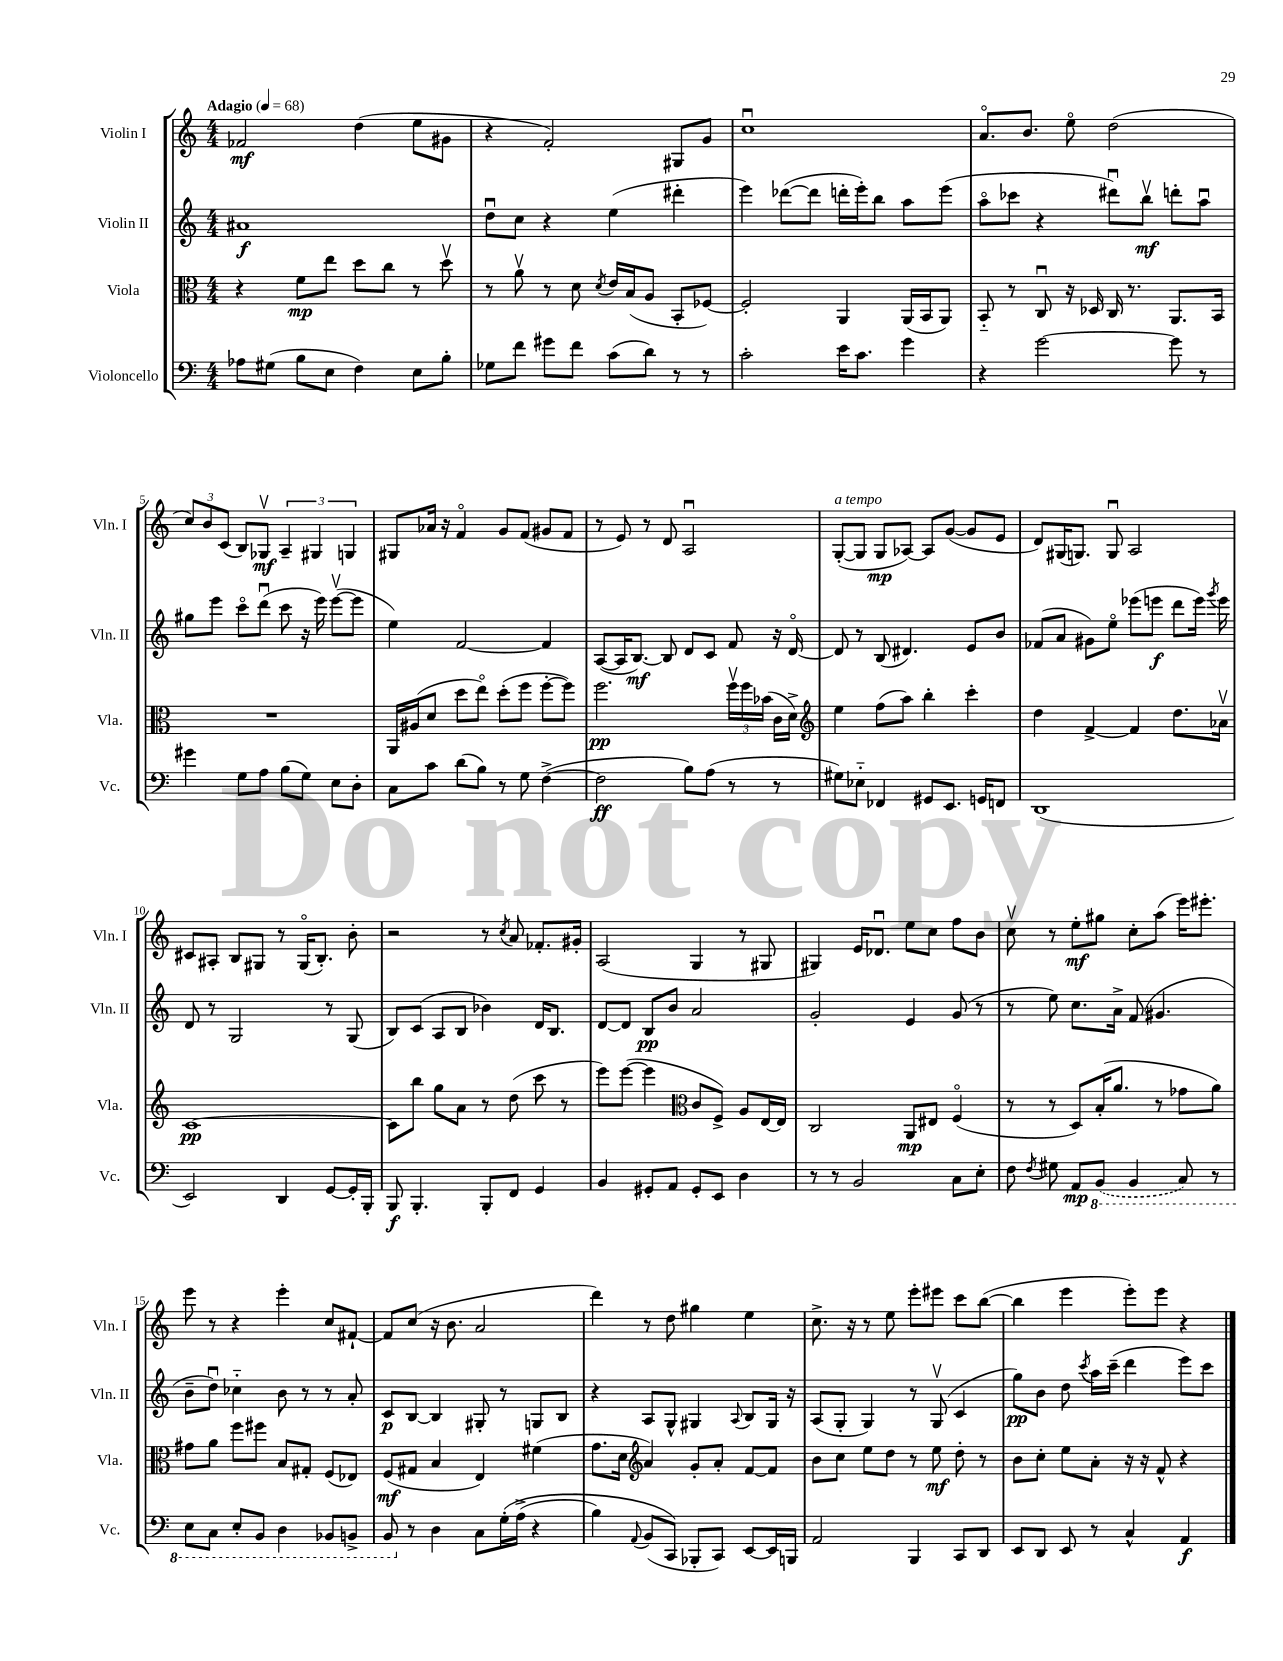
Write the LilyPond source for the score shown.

<<
\new StaffGroup <<
\new Staff = "s0" \with { instrumentName = "Violin I" shortInstrumentName = "Vln. I" } {
    \clef treble \key c \major \numericTimeSignature \time 4/4 \tempo "Adagio" 4 = 68
    \autoBeamOff fes'2\mf d''4( e''8[ gis'8] |
    r4 f'2-.) gis8[ g'8] |
    c''1\downbow |
    a'8.[\flageolet b'8.] e''8\flageolet d''2( |
    \tuplet 3/2 { c''8[) b'8 c'8]( } b8[) ges8]\upbow\mf \tuplet 3/2 { a4-- gis4 g4 } |
    gis8[ aes'16] r16 f'4\flageolet g'8[ f'8]( gis'8[ f'8] |
    r8 e'8) r8 d'8 a2\downbow |
    g8[~-.^\markup { \italic "a tempo" }( g8] g8[\mp aes8]~) aes8[ g'8]~( g'8[ e'8] |
    d'8[) gis16( g8.]) g8\downbow a2 |
    cis'8[ ais8]-. b8[ gis8] r8 gis16[\flageolet( b8.]-.) b'8-. |
    r2 r8 \acciaccatura { c''8 } a'8 fes'8.[-. gis'16]-. |
    a2( g4 r8 gis8 |
    gis4) e'16[ des'8.]\downbow e''8[ c''8] f''8[ b'8] |
    c''8\upbow r8 e''8[-.\mf gis''8] c''8[-. a''8]( e'''16[) eis'''8.]-. |
    e'''8 r8 r4 e'''4-. c''8[ fis'8]~-! |
    fis'8[ c''8]( r16 b'8. a'2 |
    d'''4) r8 d''8 gis''4 e''4 |
    c''8.-> r16 r8 e''8 e'''8[-. eis'''8] c'''8[ b''8]~( |
    b''4 e'''4 e'''8[-.) e'''8] r4 \bar "|." |
}
\new Staff = "s1" \with { instrumentName = "Violin II" shortInstrumentName = "Vln. II" } {
    \clef treble \key c \major \numericTimeSignature \time 4/4
    \autoBeamOff ais'1\f |
    d''8[\downbow c''8] r4 e''4( dis'''4-. |
    e'''4) des'''8[~( des'''8] d'''16[-. e'''16-.) b''8] a''8[ e'''8]( |
    a''8[\flageolet ces'''8] r4 dis'''8[\downbow) b''8]\upbow\mf d'''8[-. a''8]\downbow |
    gis''8[ e'''8] c'''8[\flageolet d'''8]\downbow( c'''8 r16 e'''16) e'''8[~\upbow( e'''8] |
    e''4) f'2~ f'4 |
    a8[~( a16 b8.]~\mf) b8 d'8[ c'8] f'8 r16 d'16~\flageolet |
    d'8 r8 b8( dis'4.) e'8[ b'8] |
    fes'8[( a'8] gis'8[) e''8]\flageolet ees'''8[( e'''8]\f d'''8[ e'''16]) \acciaccatura { g'''8 } e'''16 |
    d'8 r8 g2 r8 g8( |
    b8[) c'8]( a8[ b8] bes'4) d'16[ b8.] |
    d'8[~ d'8] b8[\pp b'8] a'2 |
    g'2-. e'4 g'8( r8 |
    r8 e''8) c''8.[ a'16]-> f'8( gis'4. |
    b'8[-- d''8]\downbow) ces''4-_ b'8 r8 r8 a'8-. |
    c'8[\p b8]~ b4 gis8-. r8 g8[ b8] |
    r4 a8[ g8]-^ gis4 \appoggiatura { a8 } b8[ gis16] r16 |
    a8[( g8]-. g4) r8 g8\upbow( c'4 |
    g''8[\pp) b'8] d''8 \acciaccatura { c'''8 } a''16[ c'''16]--( d'''4 e'''8[) c'''8] \bar "|." |
}
\new Staff = "s2" \with { instrumentName = "Viola" shortInstrumentName = "Vla." } {
    \clef alto \key c \major \numericTimeSignature \time 4/4
    \autoBeamOff r4 f'8[\mp e''8] d''8[ c''8] r8 d''8\upbow |
    r8 a'8\upbow r8 d'8 \acciaccatura { d'8 } e'16[ b16( a8] b,8[-. fes8]~) |
    fes2-. a,4 a,16[( b,16 a,8]) |
    b,8-_ r8 c8\downbow r16 des16 c16 r8. a,8.[ b,16] |
    R1 |
    a,16[ ais16( d'8] d''8[ e''8]\flageolet) d''8[-.( f''8] f''8[~-. f''8]) |
    f''2.\pp \tuplet 3/2 { f''16[\upbow f''16 bes'16]( } c'16[ d'16]->) |
    \clef treble e''4 f''8[( a''8]) b''4-. c'''4-. |
    d''4 f'4~-> f'4 d''8.[ aes'16]\upbow |
    c'1~\pp |
    c'8[ b''8] g''8[ a'8] r8 d''8( c'''8 r8 |
    e'''8[) e'''8]~( e'''4 \clef alto c'8[ f8]->) a8[ e16~ e16] |
    c2 a,8[\mp eis8] f4\flageolet( |
    r8 r8 d8[) b16-.( a'8.] r8 ges'8[ a'8]) |
    gis'8[ a'8] f''8[ fis''8] b8[ gis8]-. f8[( ees8]) |
    f8[\mf( gis8] b4 e4) fis'4( |
    g'8.[ d'16] \clef treble a'4) g'8[-. a'8]-. f'8[~ f'8] |
    b'8[ c''8] e''8[ d''8] r8 e''8\mf d''8-. r8 |
    b'8[ c''8]-. e''8[ a'8]-. r16 r16 f'8-^ r4 \bar "|." |
}
\new Staff = "s3" \with { instrumentName = "Violoncello" shortInstrumentName = "Vc." } {
    \clef bass \key c \major \numericTimeSignature \time 4/4
    \autoBeamOff aes8[ gis8]( b8[ e8] f4) e8[ b8]-. |
    ges8[ f'8] gis'8[ f'8] c'8[( d'8]) r8 r8 |
    c'2-. e'16[ c'8.] g'4 |
    r4 g'2~ g'8 r8 |
    gis'4 g8[ a8] b8[( g8]) e8[ d8]-. |
    c8[ c'8] d'8[( b8]) r8 g8 f4~->( |
    f2\ff b8[) a8]( r8 r8 |
    gis8[) ees8]-_ fes,4 gis,8[ e,8.] g,16[ f,8] |
    d,1( |
    e,2) d,4 g,8[~ g,16-. b,,16]-. |
    b,,8\f b,,4.-. b,,8[-. f,8] g,4 |
    b,4 gis,8[-. a,8] gis,8[-. e,8] d4 |
    r8 r8 b,2 c8[ e8]-. |
    f8 \acciaccatura { f8 } gis8 a,8[\mp \ottava #-1 \once \slurDashed b,,8]( b,,4 c,8) r8 |
    e,8[ c,8] e,8[-. b,,8] d,4 bes,,8[ b,,8]-> |
    b,,8 \ottava #0 r8 d4 c8[ g16-.\( a16]->( r4 |
    b4) \appoggiatura { a,8 } b,8[( c,8]\) bes,,8[-. c,8]) e,8[~ e,16 b,,16] |
    a,2 b,,4 c,8[ d,8] |
    e,8[ d,8] e,8 r8 c4-^ a,4\f \bar "|." |
}
>>
>>
